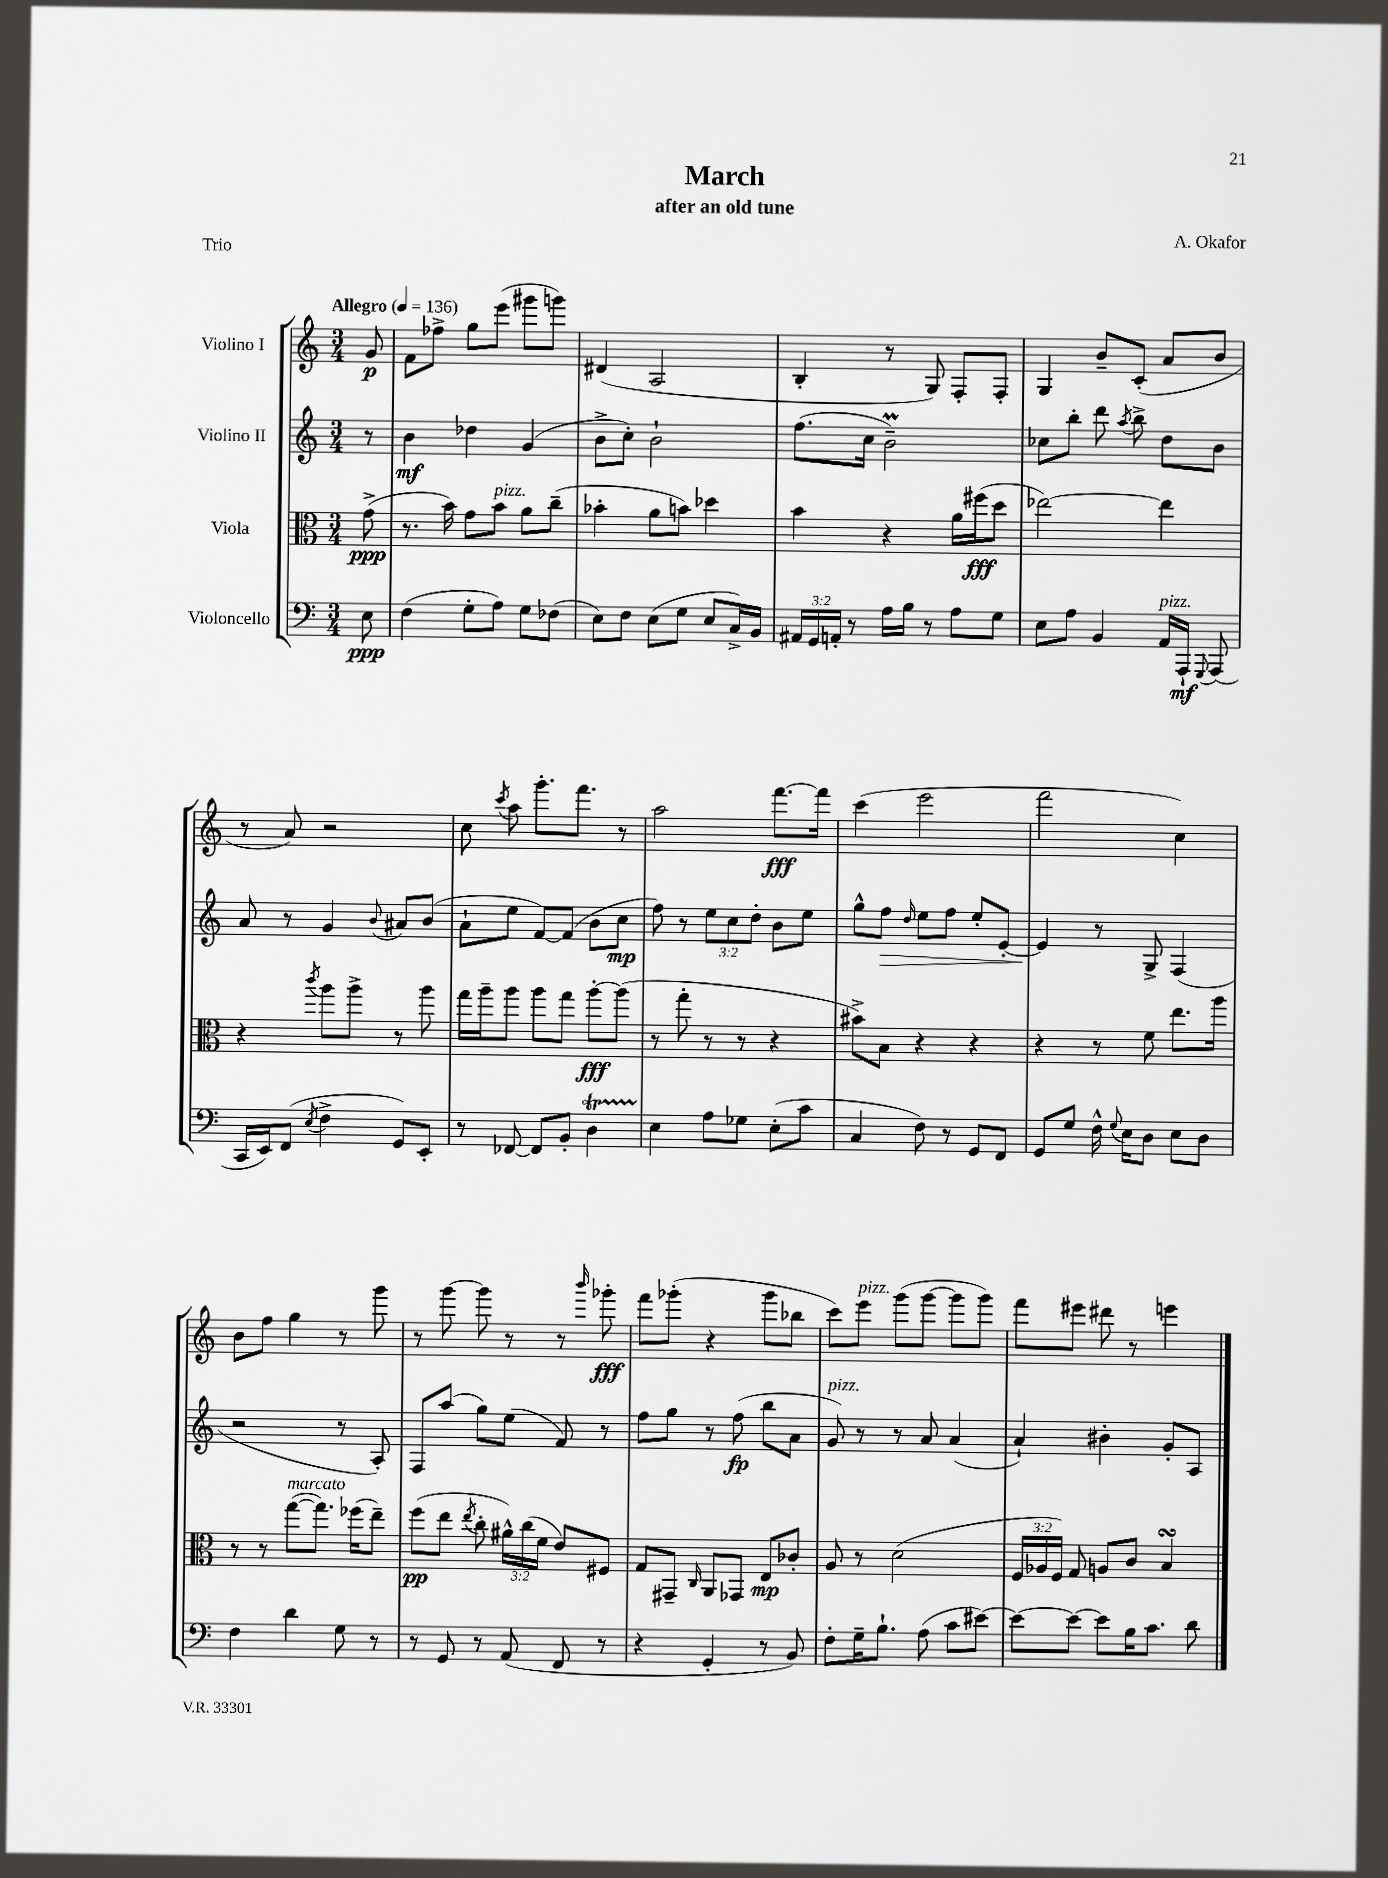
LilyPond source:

\header { title = "March" composer = "A. Okafor" subtitle = "after an old tune" piece = "Trio" }
<<
\new StaffGroup <<
\new Staff = "s0" \with { instrumentName = "Violino I" } {
    \clef treble \key c \major \numericTimeSignature \time 3/4 \partial 8 \tempo "Allegro" 4 = 136
    \autoBeamOff g'8\p |
    f'8[ fes''8]-> g''8[ e'''8]( gis'''8[ g'''8]) |
    dis'4( a2 |
    b4-. r8 g8) f8[-. f8]-. |
    g4 b'8[-- c'8]-.( a'8[ b'8] |
    r8 a'8) r2 |
    c''8 \acciaccatura { c'''8 } a''8 g'''8.[-. f'''8.] r8 |
    a''2 f'''8.[~\fff f'''16] |
    c'''4( e'''2 |
    f'''2 c''4) |
    b'8[ f''8] g''4 r8 g'''8 |
    r8 g'''8~ g'''8 r8 r8 \grace { b'''16 } ges'''8-.\fff |
    f'''8[ ges'''8]-.( r4 ges'''8[ bes''8] |
    c'''8[) e'''8]^\markup { \italic "pizz." } g'''8[( g'''8]~ g'''8[ g'''8]) |
    f'''8[ eis'''8] dis'''8 r8 e'''4 \bar "|." |
}
\new Staff = "s1" \with { instrumentName = "Violino II" } {
    \clef treble \key c \major \numericTimeSignature \time 3/4 \override Staff.TupletNumber.text = #tuplet-number::calc-fraction-text \partial 8
    \autoBeamOff r8 |
    b'4\mf des''4 g'4( |
    b'8[-> c''8]-.) b'2-! |
    f''8.[( c''16] b'2--\prall) |
    ces''8[ b''8]-. d'''8 \acciaccatura { a''8 } b''8-> d''8[ b'8] |
    a'8 r8 g'4 \appoggiatura { b'8 } ais'8[ b'8]( |
    a'8[-! e''8] f'8[~) f'8]( b'8[ c''8]\mp |
    f''8) r8 \tuplet 3/2 { e''8[ c''8 d''8]-. } b'8[ e''8] |
    g''8[-^ f''8]\> \grace { d''16 } e''8[ f''8] e''8[-. e'8]~-. |
    e'4\! r8 g8-> f4( |
    r2 r8 a8-.) |
    f8[ a''8]( g''8[) e''8]( f'8) r8 |
    f''8[ g''8] r8 f''8\fp( b''8[ a'8] |
    g'8^\markup { \italic "pizz." }) r8 r8 a'8 a'4( |
    a'4-!) bis'4-. g'8[-. a8] \bar "|." |
}
\new Staff = "s2" \with { instrumentName = "Viola" } {
    \clef alto \key c \major \numericTimeSignature \time 3/4 \override Staff.TupletNumber.text = #tuplet-number::calc-fraction-text \partial 8
    \autoBeamOff g'8->\ppp( |
    r8. b'16) g'8[ b'8]^\markup { \italic "pizz." } a'8[ c''8]--( |
    bes'4-. a'8[ b'8]) des''4 |
    b'4 r4 a'16[ fis''16\fff( d''8] |
    ees''2~) ees''4 |
    r4 \acciaccatura { c'''8 } a''8[ a''8]-> r8 a''8 |
    g''16[ a''16-- a''8] a''8[ g''8] a''8[~-.\fff a''8]( |
    r8 g''8-. r8 r8 r4 |
    bis'8[->) b8] r4 r4 |
    r4 r8 f'8 e''8.[ a''16] |
    r8 r8 g''8[~^\markup { \italic "marcato" }( g''8.]) fes''16[( e''8]--) |
    f''8[\pp( e''8] \acciaccatura { e''8 } c''8-. \tuplet 3/2 { ais'16[-^) c''16( f'16] } e'8[) fis8] |
    g8[ gis,8]-- \grace { c16 } a,8[ ges,8] e8[\mp ces'8]-. |
    a8 r8 d'2( |
    \tuplet 3/2 { f16[ aes16 f16]) } g8 a8[ c'8] b4\turn \bar "|." |
}
\new Staff = "s3" \with { instrumentName = "Violoncello" } {
    \clef bass \key c \major \numericTimeSignature \time 3/4 \override Staff.TupletNumber.text = #tuplet-number::calc-fraction-text \partial 8
    \autoBeamOff e8\ppp |
    f4( g8[-. a8]) g8[ fes8]( |
    e8[) f8] e8[( g8] e8[ c16->) b,16] |
    \tuplet 3/2 { ais,16[ g,16 a,16]-. } r8 a16[ b16] r8 a8[ g8] |
    e8[ a8] b,4 a,16[^\markup { \italic "pizz." } a,,16]-!\mf \appoggiatura { g,,8 } a,,8( |
    c,16[ e,16) f,8]( \acciaccatura { e8 } f4-> g,8[) e,8]-. |
    r8 fes,8~ fes,8[ b,8]-. d4\startTrillSpan |
    e4\stopTrillSpan a8[ ges8] e8[-.( c'8] |
    c4 f8) r8 g,8[ f,8] |
    g,8[ g8] f16-^ \appoggiatura { g8 } e16[ d8] e8[ d8] |
    f4 d'4 g8 r8 |
    r8 g,8 r8 a,8( f,8 r8 |
    r4 g,4-. r8 b,8) |
    f8[-. g16-- b8.]-! a8( c'8[ eis'8]~) |
    eis'8[~ eis'8]~ eis'8[ b16 c'8.] d'8 \bar "|." |
}
>>
>>
\layout { \context { \Score \remove "Bar_number_engraver" } }
